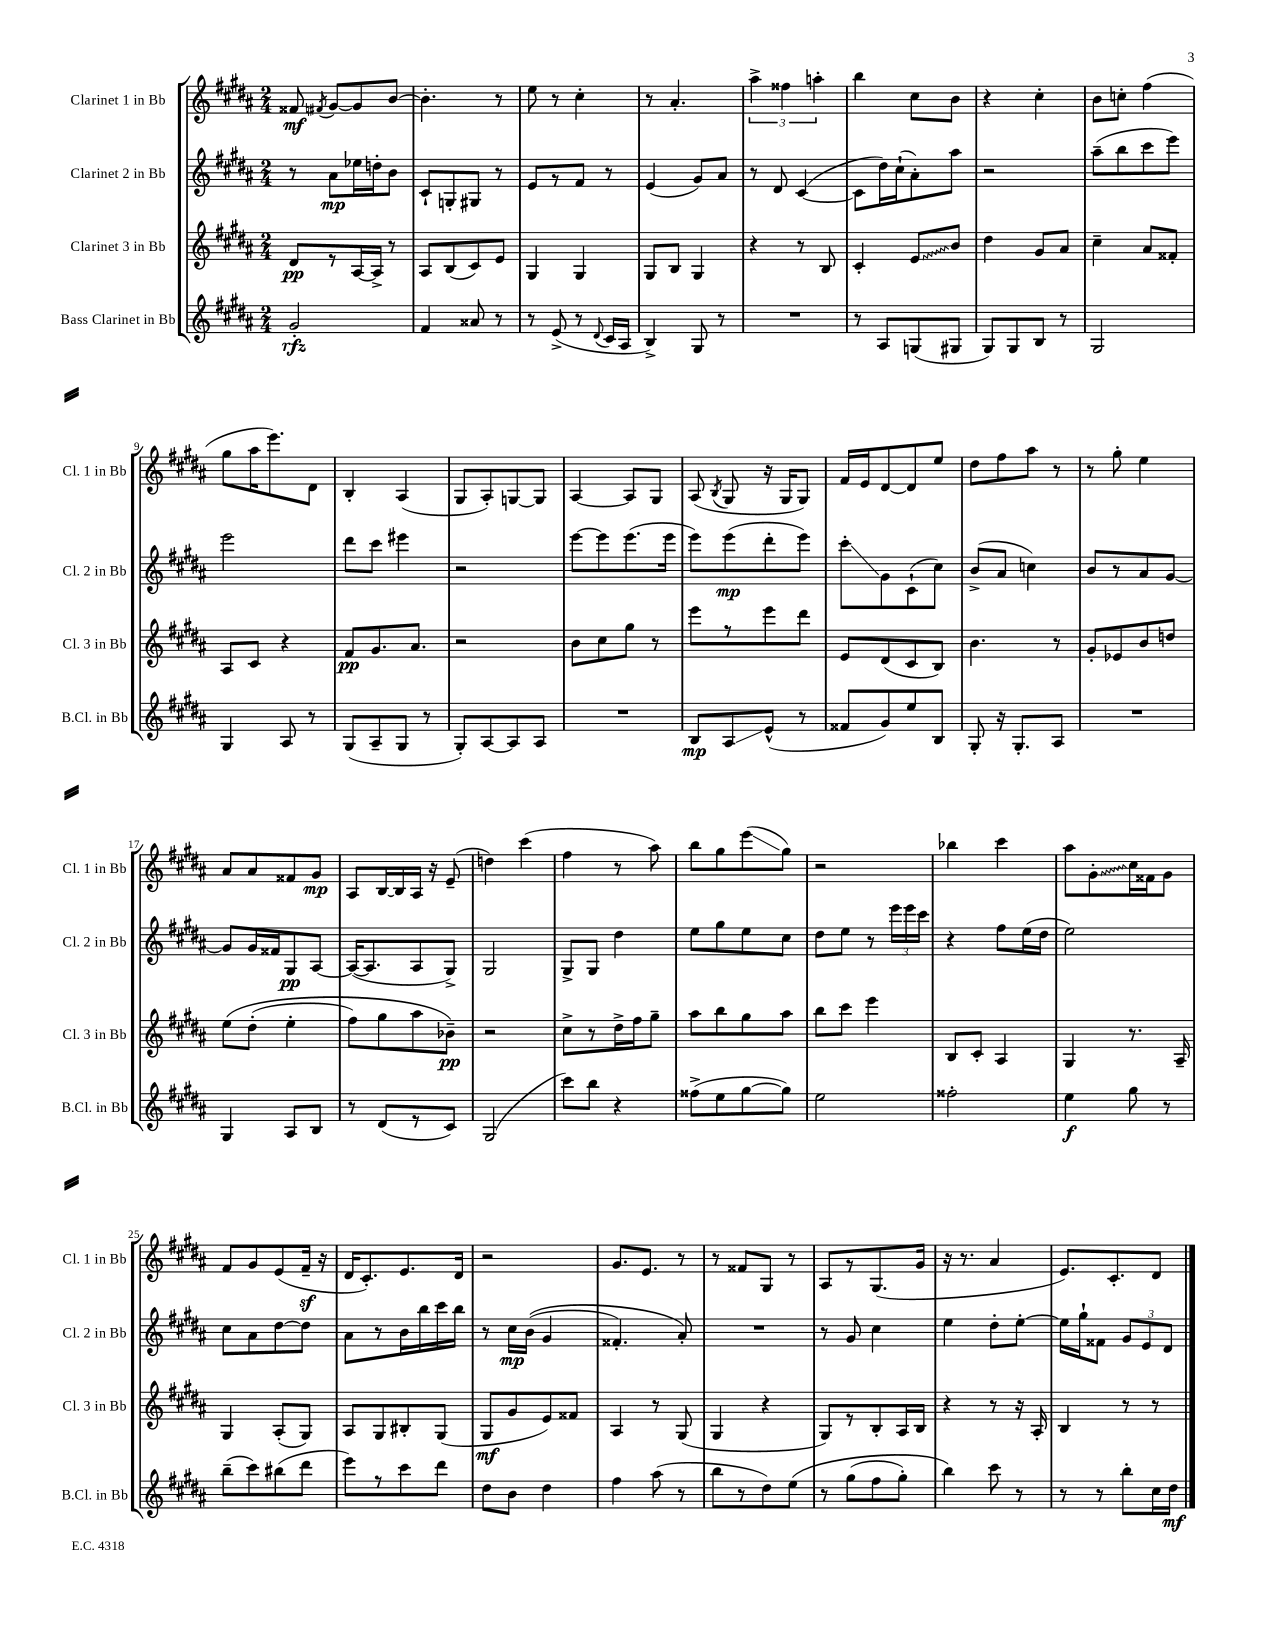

**kern	**kern	**kern	**kern
*staff4	*staff3	*staff2	*staff1
*clefG2	*clefG2	*clefG2	*clefG2
*k[f#c#g#d#a#]	*k[f#c#g#d#a#]	*k[f#c#g#d#a#]	*k[f#c#g#d#a#]
*M2/4	*M2/4	*M2/4	*M2/4
2g#'	8d#	8r	8f##
.	.	.	8qf#
.	8r	8a#	[8g#
.	[16A#	16ee-	8g#]
.	16A#^]	16dd'	.
.	8r	8b	[8b
=	=	=	=
4f#	8A#	8c#`	4.b']
.	(8B	8G'	.
8a##	8c#)	8G#	.
8r	8e	8r	8r
=	=	=	=
8r	4G#	8e	8ee
(8e^	.	8r	8r
8r	4G#	8f#	4cc#'
8qqd#	.	.	.
16c#	.	8r	.
16A#	.	.	.
=	=	=	=
4B^)	8G#	(4e	8r
.	8B	.	4.a#'
8G#	4G#	8g#)	.
8r	.	8a#	.
=	=	=	=
2r	4r	8r	6aa#^
.	.	8d#	.
.	.	.	6ff##
.	8r	([4c#	.
.	.	.	6aa'
.	8B	.	.
=	=	=	=
8r	4c#'	8c#]	4bb
8A#	.	16dd#)	.
.	.	(16cc#`	.
(8G	8e	8a#')	8cc#
8G#	8b	8aa#	8b
=	=	=	=
8G#)	4dd#	2r	4r
8G#	.	.	.
8B	8g#	.	4cc#'
8r	8a#	.	.
=	=	=	=
2G#	4cc#~	(8aa#~	8b
.	.	8bb	8cc'
.	8a#	8ccc#	(4ff#
.	8f##'	8eee)	.
=	=	=	=
4G#	8A#	2eee	8gg#
.	8c#	.	16aa#
.	.	.	8.eee)
8A#	4r	.	.
8r	.	.	8d#
=	=	=	=
(8G#	8f#	8ddd#	4B'
8A#~	8.g#	8ccc#	.
8G#	.	4eee#	(4A#
.	8.a#	.	.
8r	.	.	.
=	=	=	=
8G#')	2r	2r	8G#
[8A#	.	.	8A#')
8A#]	.	.	[8G
8A#	.	.	8G]
=	=	=	=
2r	8b	[8eee	[4A#
.	8cc#	8eee]	.
.	8gg#	(8.eee	8A#]
.	8r	.	8G#
.	.	16eee	.
=	=	=	=
8B	8eee	8eee)	(8A#
.	.	.	8qB
8A#	8r	(8eee	8G#
(8e^^	8eee	8ddd#'	16r
.	.	.	16G#
8r	8ddd#	8eee)	8G#)
=	=	=	=
8f##	8e	8ccc#'	16f#
.	.	.	16e
8g#)	(8d#	8g#	[8d#
8ee	8c#	(8c#`	8d#]
8B	8B)	8cc#)	8ee
=	=	=	=
8G#'	4.b	(8b^	8dd#
16r	.	8a#	8ff#
8.G#'	.	.	.
.	.	4cc)	8aa#
8A#	8r	.	8r
=	=	=	=
2r	8g#'	8b	8r
.	8e-	8r	8gg#'
.	8b	8a#	4ee
.	8dd	[8g#	.
=	=	=	=
4G#	&(8ee	8g#]	8a#
.	(8dd#'	16g#	8a#
.	.	16f##	.
8A#	4ee'	8G#	8f##
8B	.	[8A#	8g#
=	=	=	=
8r	8ff#)	(16A#_	8A#
.	.	8.A#]	.
(8d#	8gg#	.	[16B
.	.	.	16B]
8r	8aa#	8A#	16A#
.	.	.	16r
8c#)	8b-~&)	8G#^)	(8e~
=	=	=	=
(2G#	2r	2G#	4dd)
.	.	.	(4ccc#
=	=	=	=
8ccc#)	8cc#^	8G#^	4ff#
8bb	8r	8G#	.
4r	16dd#^	4dd#	8r
.	16ff#	.	.
.	8gg#~	.	8aa#)
=	=	=	=
(8ff##^	8aa#	8ee	8bb
8ee	8bb	8gg#	8gg#
[8gg#	8gg#	8ee	(8eee
8gg#])	8aa#	8cc#	8gg#)
=	=	=	=
2ee	8bb	8dd#	2r
.	8ccc#	8ee	.
.	4eee	8r	.
.	.	24eee	.
.	.	24eee	.
.	.	24ccc#	.
=	=	=	=
2ff##'	8B	4r	4bb-
.	8c#'	.	.
.	4A#	8ff#	4ccc#
.	.	(16ee	.
.	.	16dd#	.
=	=	=	=
4ee	4G#	2ee)	8aa#
.	.	.	8g#'
8gg#	8.r	.	16cc#
.	.	.	16f##
8r	.	.	8g#
.	16A#~	.	.
=	=	=	=
(8bb~	4G#	8cc#	8f#
8ccc#)	.	8a#	8g#
(8bb#	(8A#'	[8dd#	(8e
8ddd#	8G#)	8dd#]	16f#~
.	.	.	16r
=	=	=	=
8eee)	8A#	8a#	16d#
.	.	.	8.c#')
8r	8G#	8r	.
8ccc#	8B#'	16b	8.e
.	.	16bb	.
8ddd#	(8G#	16ccc#	.
.	.	16bb	16d#
=	=	=	=
8dd#	8G#	8r	2r
8b	8g#	16cc#	.
.	.	&((16b	.
4dd#	8e)	4g#	.
.	8f##	.	.
=	=	=	=
4ff#	4A#	4.f##')	8.g#
.	.	.	8.e
(8aa#	8r	.	.
8r	(8G#	8a#'&)	8r
=	=	=	=
8bb	4G#	2r	8r
8r	.	.	8f##
8dd#)	4r	.	8G#
&(8ee	.	.	8r
=	=	=	=
8r	8G#)	8r	8A#
(8gg#	8r	8g#	8r
8ff#	8B'	4cc#	(8.G#
8gg#')	16A#	.	.
.	16B	.	16g#
=	=	=	=
4bb&)	4r	4ee	16r
.	.	.	8.r
8ccc#	8r	8dd#'	4a#
8r	16r	[8ee'	.
.	16A#'	.	.
=	=	=	=
8r	4B	16ee]	8.e)
.	.	16gg#`	.
8r	.	8f##	.
.	.	.	8.c#'
8bb'	8r	12g#	.
.	.	12e	.
16cc#	8r	.	8d#
.	.	12d#	.
16dd#	.	.	.
==	==	==	==
*-	*-	*-	*-
